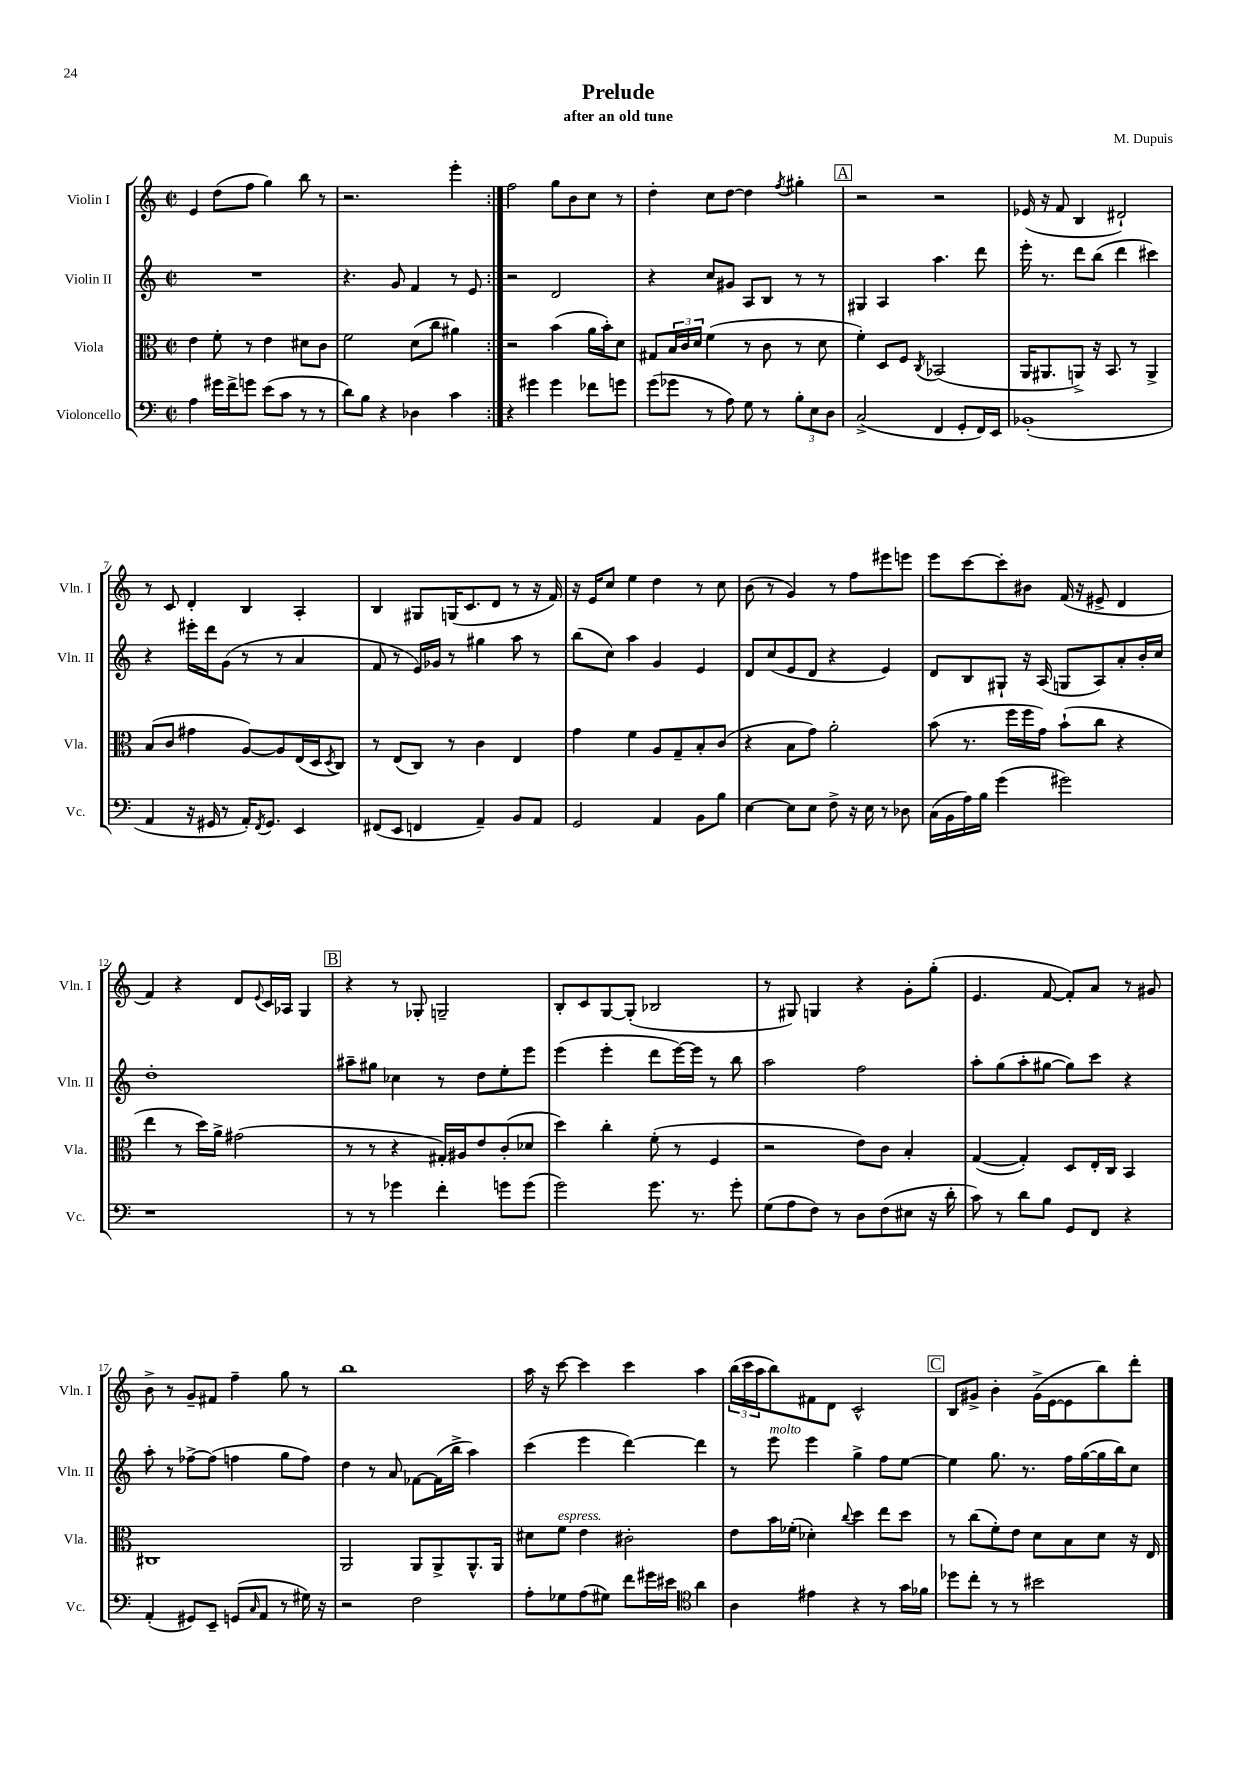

**kern	**kern	**kern	**kern
*staff4	*staff3	*staff2	*staff1
*clefF4	*clefC3	*clefG2	*clefG2
*k[]	*k[]	*k[]	*k[]
*M2/2	*M2/2	*M2/2	*M2/2
*met(c|)	*met(c|)	*met(c|)	*met(c|)
4A\	4e\	1r	4e/
16g#\LL	8f'\	.	(8dd\L
16f^\J	.	.	.
8g\J	8r	.	8ff\J
(8e\L	4e\	.	4gg\)
8c\J	.	.	.
8r	8d#\L	.	8bb\
8r	8c\J	.	8r
=	=	=	=
8d\L)	2f\	4.r	2.r
8B\J	.	.	.
4r	.	.	.
.	.	8g/	.
4D-\	(8d\L	4f/	.
.	8cc\J	.	.
4c\	4a#\)	8r	4eee'\
.	.	8e/	.
=:|!	=:|!	=:|!	=:|!
4r	2r	2r	2ff\
4g#\	.	.	.
4g#\	(4b\	2d/	8gg\L
.	.	.	8b\
8f-\L	16a\LL	.	8cc\J
.	16b'\J)	.	.
8g\J	8d\J	.	8r
=	=	=	=
(8g\L	8G#/L	4r	4dd'\
8g-\J	24B/L	.	.
.	24c/	.	.
.	24d/JJ	.	.
8r	(4f\	8cc/L	8cc\L
8A\)	.	8g#/J	[8dd\J
8G\	8r	8A/L	4dd\]
8r	8c\	8B/J	.
.	.	.	8qff/
12B'\L	8r	8r	4gg#'\
12E\	.	.	.
.	8d\	8r	.
12D\J	.	.	.
=	=	=	=
(2C^/	4f'\)	4G#/	2r
.	8D/L	4A/	.
.	8F/J	.	.
.	8qC/	.	.
4FF/	(2BB-/	4.aa\	2r
8GG'/L	.	.	.
16FF/L)	.	8ddd\	.
16EE/JJ	.	.	.
=	=	=	=
(1BB-'	16AA/LK	16eee'\	(16e-/
.	8.AA#/	8.r	16r
.	.	.	8f/
.	8AA^/J)	8ddd\L	4B/
.	16r	(8bb\J	.
.	8.BB/	.	.
.	.	4ddd\	2d#`/)
.	8r	.	.
.	4AA^/	4ccc#\)	.
=	=	=	=
4AA/	(8B/L	4r	8r
.	8c/J	.	8c/
16r	4g#\	16eee#'\LL	4d'/
16GG#/	.	16ddd\J	.
8r	.	(8g\J	.
16AA'/LK)	[8A/L)	8r	4B/
8qFF/	.	.	.
8.GG#/J	.	.	.
.	8A/]	8r	.
4EE/	(16E/L	4a/	4A'/
.	16D/J	.	.
.	8qD/	.	.
.	8C/J)	.	.
=	=	=	=
(8FF#/L	8r	8f/	4B/
8EE/J	(8E/L	8r	.
4FF/	8C/J)	16e/LL)	8G#/L
.	.	16g-/JJ	.
.	8r	8r	(16G/K
.	.	.	8.c/
4AA~/)	4c\	4gg#\	.
.	.	.	8d/J
8BB/L	4E/	8aa\	8r
8AA/J	.	8r	16r
.	.	.	16f/)
=	=	=	=
2GG/	4g\	(8bb\L	16r
.	.	.	16e/LK
.	.	8cc\J)	8cc/J
.	4f\	4aa\	4ee\
4AA/	8A/L	4g/	4dd\
.	8G~/	.	.
8BB\L	8B'/	4e/	8r
8B\J	(8c/J	.	8cc\
=	=	=	=
[4E\	4r	8d/L	(8b\
.	.	(8cc/	8r
8E\]L	8B\L	8e/	4g/)
8E\J	8g\J)	8d/J	.
8F^\	2a'\	4r	8r
16r	.	.	8ff\L
16E\	.	.	.
8r	.	4e/)	8eee#\
8D-\	.	.	8eee\J
=	=	=	=
(16C\LL	(8b\	8d/L	8eee\L
16BB\	.	.	.
16A\)	8.r	8B/	[8ccc\
16B\JJ	.	.	.
(4g\	.	8G#`/J	8ccc'\]
.	16ff\LL	.	.
.	16ff\	16r	8b#\J
.	16g\JJ)	(16A/	.
2g#\)	(8b`\L	8G/L	(16f/
.	.	.	16r
.	8cc\J	8A/)	8e#^/
.	4r	8a'/	4d/
.	.	16b'/L	.
.	.	16cc/JJ	.
=	=	=	=
1r	4ee\	1dd'	4f/)
.	8r	.	4r
.	16dd\LL)	.	.
.	16a^\JJ	.	.
.	(2g#\	.	8d/L
.	.	.	8qqe/
.	.	.	16c/L
.	.	.	16A-/JJ
.	.	.	4G/
=	=	=	=
8r	8r	8aa#~\L	4r
8r	8r	8gg#\J	.
4g-\	4r	4cc-\	8r
.	.	.	8G-'/
4f'\	16G#'/LL)	8r	2G~/
.	16A#/J	.	.
.	8e/	8dd\L	.
8g\L	(8c'/	8ee'\	.
(8g\J	8d-/J	8eee\J	.
=	=	=	=
2g\)	4dd\)	(4eee\	8B'/L
.	.	.	8c/
.	4cc'\	4eee'\	[8G/
.	.	.	(8G'/]J
8.g\	(8f'\	8ddd\L	2B-/
.	8r	[16eee\L)	.
8.r	.	16eee\]JJ	.
.	4F/	8r	.
8g'\	.	8bb\	.
=	=	=	=
(8G\L	2r	2aa\	8r
8A\	.	.	8G#/)
8F\J)	.	.	4G/
8r	.	.	.
8D\L	8e\L)	2ff\	4r
(8F\	8c\J	.	.
8E#\J	4B'/	.	8g'\L
16r	.	.	(8gg'\J
16d'\	.	.	.
=	=	=	=
8c\)	([4G/	8aa'\L	4.e/
8r	.	(8gg\	.
8d\L	4G'/])	8aa'\	.
8B\J	.	[8gg#\J	[8f/
8GG/L	8D/L	8gg#\]L)	8f'/]L)
8FF/J	16E'/L	8ccc\J	8a/J
.	16C/JJ	.	.
4r	4BB/	4r	8r
.	.	.	8g#/
=	=	=	=
(4AA'/	1C#	8aa'\	8b^\
.	.	8r	8r
8GG#/L)	.	[8ff-^\L	8g~/L
8EE~/J	.	(8ff-\]J	8f#/J
(8GG/L	.	4ff\	4ff~\
16qqC/	.	.	.
8AA/J	.	.	.
8r	.	8gg\L	8gg\
16G#\)	.	8ff\J)	8r
16r	.	.	.
=	=	=	=
2r	2AA/	4dd\	1bb
.	.	8r	.
.	.	8a/	.
2F\	8AA/L	[8f-\L	.
.	8AA^/	(16f-\]L	.
.	.	16bb^\JJ	.
.	8.AA^^/	4aa\)	.
.	16AA/Jk	.	.
=	=	=	=
8A'\L	8d#\L	(4ccc\	16aa\
.	.	.	16r
8G-\	8f\J	.	[8ccc\
(8A\	4e\	4eee\	4ccc\]
8G#\J)	.	.	.
8f\L	2c#'\	[4ddd\)	4ccc\
16g#\L	.	.	.
16e#\JJ	.	.	.
*clefC4	*	*	*
4a\	.	4ddd\]	4aa\
=	=	=	=
4A\	8e\L	8r	(24bb\LL
.	.	.	24ccc\
.	.	.	24aa\J
.	16b\L	8eee\	8bb\)
.	(16f-'\JJ	.	.
4e#\	4d-'\)	4eee\	8f#\
.	.	.	8d\J
.	8qqcc/	.	.
4r	4dd\	4gg^\	2c^^/
8r	8ee\L	8ff\L	.
16g\LL	8dd\J	[8ee\J	.
16f-\JJ	.	.	.
=	=	=	=
8dd-\L	8r	4ee\]	8B/L
8cc'\J	(8cc\L	.	8g#^/J
8r	8f'\)	8.gg\	4b'\
8r	8e\J	.	.
.	.	8.r	.
2b#\	8d\L	.	(16g#^\LL
.	.	.	[16e\J
.	8B\	16ff\LL	8e\]
.	.	([16gg\	.
.	8d\J	16gg\]	8bb\)
.	.	16bb\J)	.
.	16r	8cc\J	8ddd'\J
.	16E/	.	.
==	==	==	==
*-	*-	*-	*-
